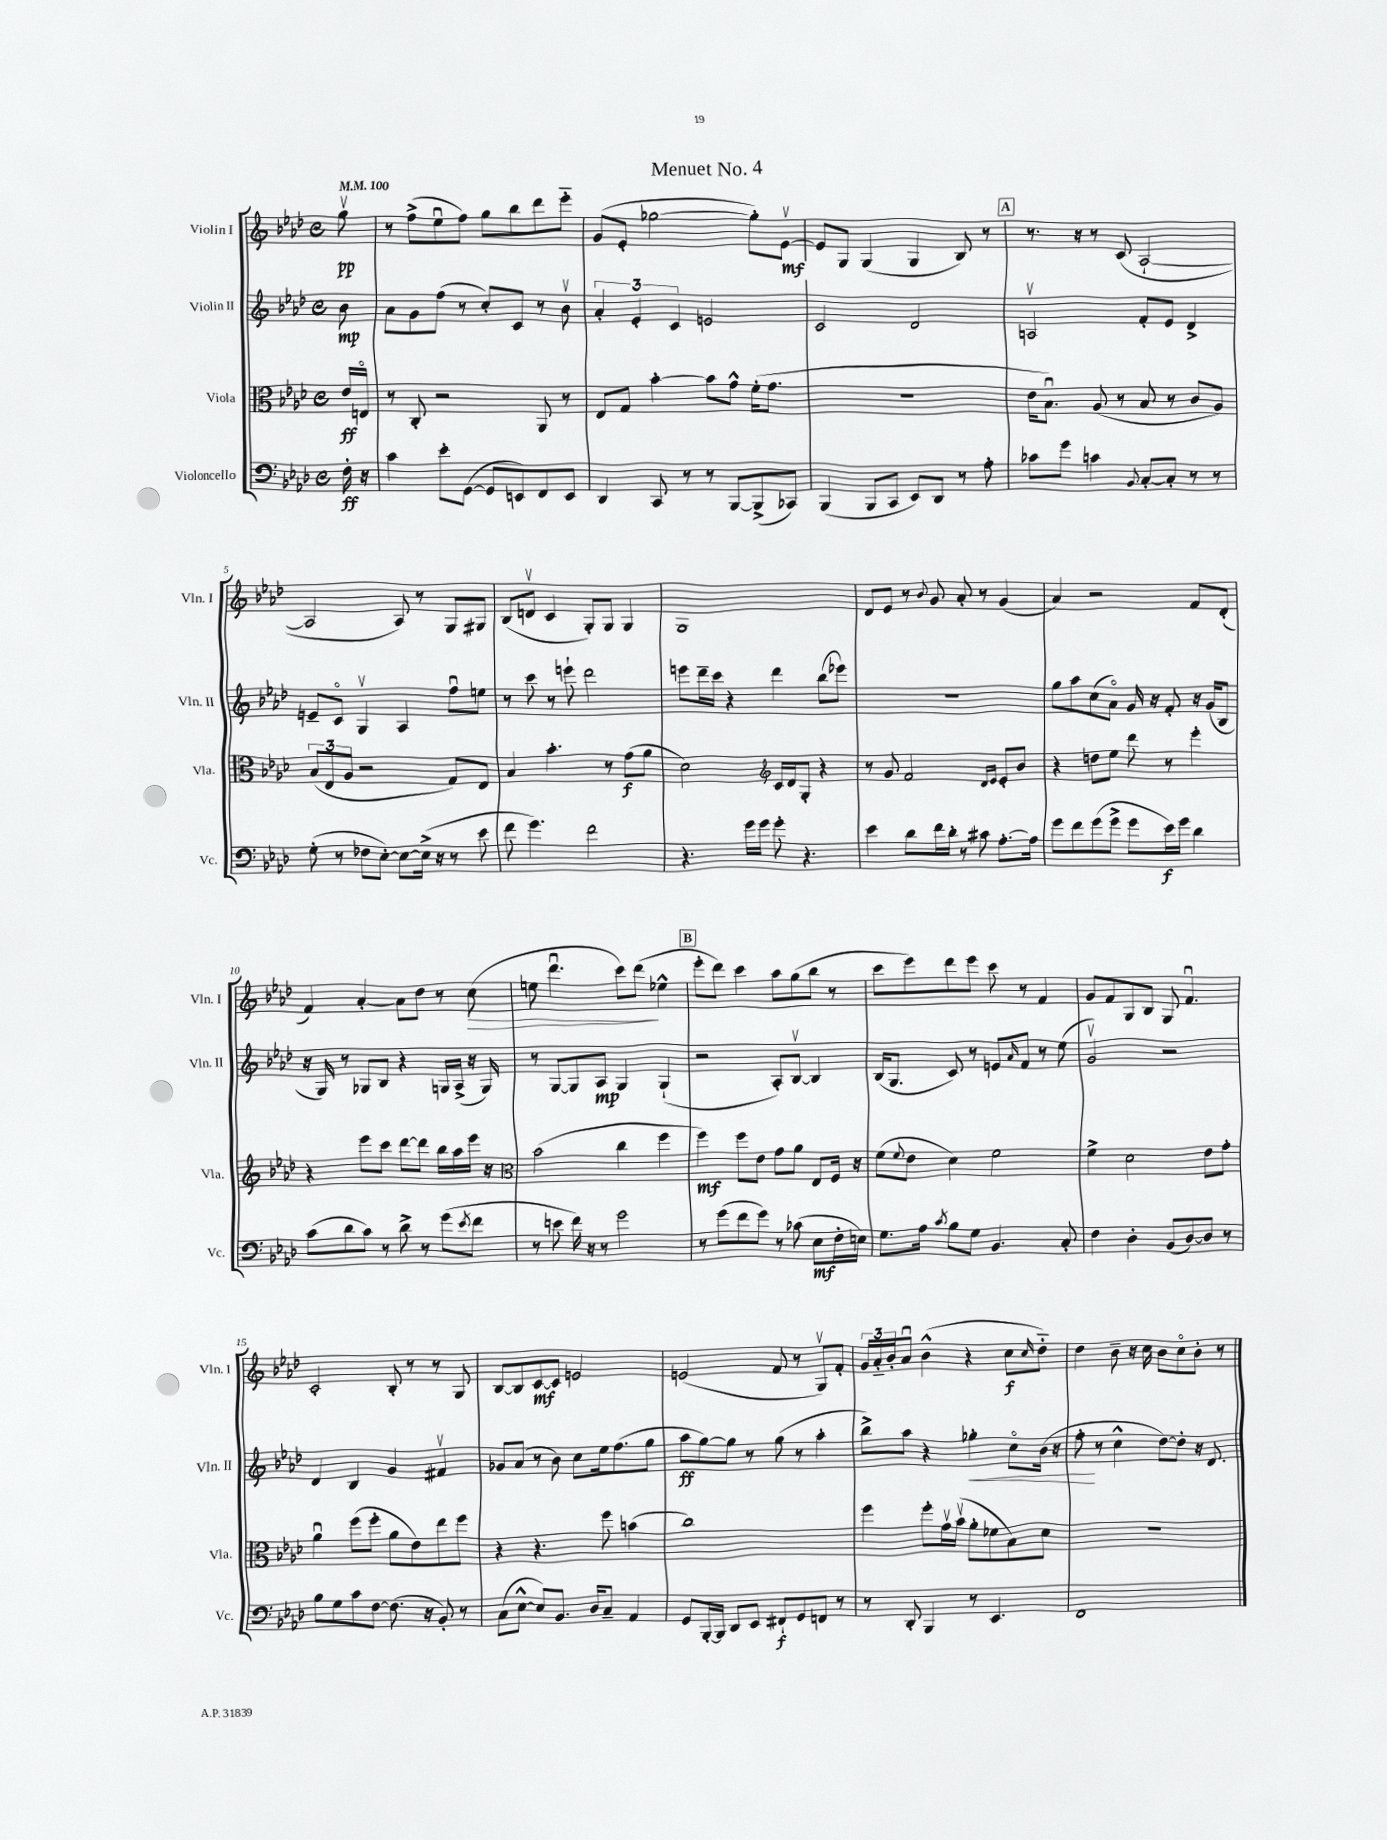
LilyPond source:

\header { title = "Menuet No. 4" }
<<
\new StaffGroup <<
\new Staff = "s0" \with { instrumentName = "Violin I" shortInstrumentName = "Vln. I" } {
    \clef treble \key aes \major \defaultTimeSignature \time 4/4 \partial 8 \tempo 4 = 100
    g''8\upbow\pp |
    r8 f''8->( ees''8\downbow f''8) g''8 bes''8 des'''8 ees'''8-_ |
    g'8( ees'8-. ges''2~ ges''8-.) ees'8~\upbow\mf |
    ees'8 g8 g4( g4 bes8) r8 |
    \mark \markup { \box "A" } r8. r16 r8 c'8( aes2~-! |
    aes2 aes8) r8 g8 gis8 |
    bes8( d'8\upbow c'4 g8-.) g8 g4 |
    g1 |
    des'8 ees'8 r8 \appoggiatura { bes'8 } g'8 aes'8-. r8 g'4( |
    aes'4) r2 f'8 des'8-.( |
    f'4) aes'4~-. aes'8 des''8 r8 c''8\>( |
    e''8 des'''4.\downbow c'''8) des'''8\!( ees''4-^ |
    \mark \markup { \box "B" } ees'''8-. des'''8) c'''4 aes''8 g''8( bes''8 r8 |
    c'''8 ees'''8) des'''8 ees'''8 c'''8 r8 f'4 |
    g'8 f'8 g8 bes8 g8 f'4.\downbow |
    c'2-. bes8-. r8 r8 g8 |
    bes8~ bes8 c'8~\mf c'8 e'2 |
    e'2( f'8 r8 g8\upbow) f'8-. |
    \tuplet 3/2 { g'16 aes'16-_ bes'16-. } aes'8\downbow bes'4-^( r4 c''8\f \grace { c''16 } des''8-_) |
    des''4 bes'8-- r16 c''16 bes'8 c''8\flageolet bes'8-. r8 \bar "|." |
}
\new Staff = "s1" \with { instrumentName = "Violin II" shortInstrumentName = "Vln. II" } {
    \clef treble \key aes \major \defaultTimeSignature \time 4/4 \partial 8
    bes'8\mp |
    aes'8 g'8 f''8( r8 c''8-.) c'8 r8 bes'8\upbow |
    \tuplet 3/2 { aes'4-. ees'4-. c'4 } e'2 |
    c'2 des'2 |
    \mark \markup { \box "A" } a2\upbow f'8-. ees'8 des'4-> |
    e'8-- c'8\flageolet g4\upbow aes4 f''8\downbow e''8 |
    r8 c'''8 r8 e'''8-! des'''2 |
    e'''8 des'''16-- c'''16 r4 des'''4 bes''8( ees'''8) |
    R1 |
    g''8 aes''8 c''8( aes'8\flageolet) g'16 r16 f'8-. r16 g'16( bes8 |
    r16 g16) r8 ges8 bes8 r4 g16 aes16->( r16 g16) |
    r8 g8~ g8 aes8\mp g4 g4-!( |
    \mark \markup { \box "B" } r2 aes8-.) bes8~\upbow bes4 |
    bes16( g8. c'8) r8 e'8 \grace { aes'16 } f'8 r8 ees''8( |
    g'2\upbow) r2 |
    des'4 bes4 g'4 fis'4\upbow |
    ges'8 aes'8( r8 bes'8) c''8 ees''16 f''8.( g''8 |
    aes''8\ff g''8~) g''8 r8 g''8( r8 aes''4-. |
    bes''8->) aes''8 r4 ges''4-.\< c''8\flageolet bes'16( r16 |
    f''8-.\! r8 c''4-^ des''8~) des''8-. r16 des'8. \bar "|." |
}
\new Staff = "s2" \with { instrumentName = "Viola" shortInstrumentName = "Vla." } {
    \clef alto \key aes \major \defaultTimeSignature \time 4/4 \partial 8
    ees'16\ff e16\flageolet |
    r8 c8-. r2 aes,8 r8 |
    ees8 g8 bes'4~-. bes'8 g'8-^ f'16-.( g'8. |
    R1 |
    \mark \markup { \box "A" } ees'16 bes8.\downbow) aes8( r8 bes8 r8 c'8 aes8) |
    \tuplet 3/2 { bes8( ees8 aes8 } r2 g8) ees8 |
    bes4 bes'4.-. r8 g'8\f( aes'8 |
    des'2) \clef treble c'16 des'16 g8-. r4 |
    r8 g'8 f'2 \grace { des'16 ees'16 } ees'8-. bes'8 |
    r4 d''8 ees''8 des'''8 r8 ees'''4-. |
    r4 ees'''8 c'''8 des'''8~ des'''8 bes''16 aes''16 ees'''16 r16 |
    \clef alto bes'2( c''4 f''4 |
    \mark \markup { \box "B" } f''4\mf) f''8 ees'8 g'8 aes'8 ees8 f16 r16 |
    f'8( \appoggiatura { f'8 } ees'8 des'4) f'2 |
    f'4-> des'2 ees'8 g'8-. |
    aes'4\downbow f''8( f''8-. aes'8 ees'8) ees''8 f''8 |
    r4 r4. f''8 b'4( |
    c''1) |
    f''4 f''8-. g'16\upbow bes'16\upbow( aes'8-. fes'8 bes8) des'8 |
    R1 \bar "|." |
}
\new Staff = "s3" \with { instrumentName = "Violoncello" shortInstrumentName = "Vc." } {
    \clef bass \key aes \major \defaultTimeSignature \time 4/4 \partial 8
    f16-.\ff r16 |
    c'4 ees'8-. g,8~( g,8 e,8) f,8 e,8 |
    des,4 c,8 r8 r8 bes,,8~ bes,,8->( ces,8) |
    bes,,4( bes,,8 c,8 ees,8) des,8 r8 aes8-. |
    \mark \markup { \box "A" } ces'8 g'8 c'4 \appoggiatura { bes,8 } c8~-. c8-. r8 r8 |
    g8-.( r8 fes8 ees8~-.) ees8~ ees16->( r16 r8 ees'8 |
    f'8 g'4.) f'2 |
    r4. g'16 g'16 g'8-. r4. |
    ees'4 des'8 f'16 des'16-. r8 cis'8 aes8.~-. aes16 |
    g'8 f'8 g'8( g'8-> g'8 ees'16\f) g'16 des'4 |
    c'8( des'8 c'8) r8 des'8-> r8 g'8( \acciaccatura { ees'8 } f'8 |
    r8 e'8 f'16) r16 r8 g'2 |
    \mark \markup { \box "B" } r8 g'8( f'8 g'8) r8 ces'8( ees8\mf f16-. e16) |
    g8. aes16 \acciaccatura { c'8 } bes8 g8 bes,4. c8-. |
    f4 des4-. bes,8( des8~) des8 r8 |
    bes8 g8 c'8 f8~ f8.( r16 bes,8-.) r8 |
    c8( ees8~-^ ees8) bes,8. des16 c8-- aes,4 |
    g,8 bes,,16~-. bes,,16 des,8 ees,8 fis,8-!\f g,8 f,8 r8 |
    r8 des,8-. bes,,4 r8 ees,4. |
    f,1 \bar "|." |
}
>>
>>
